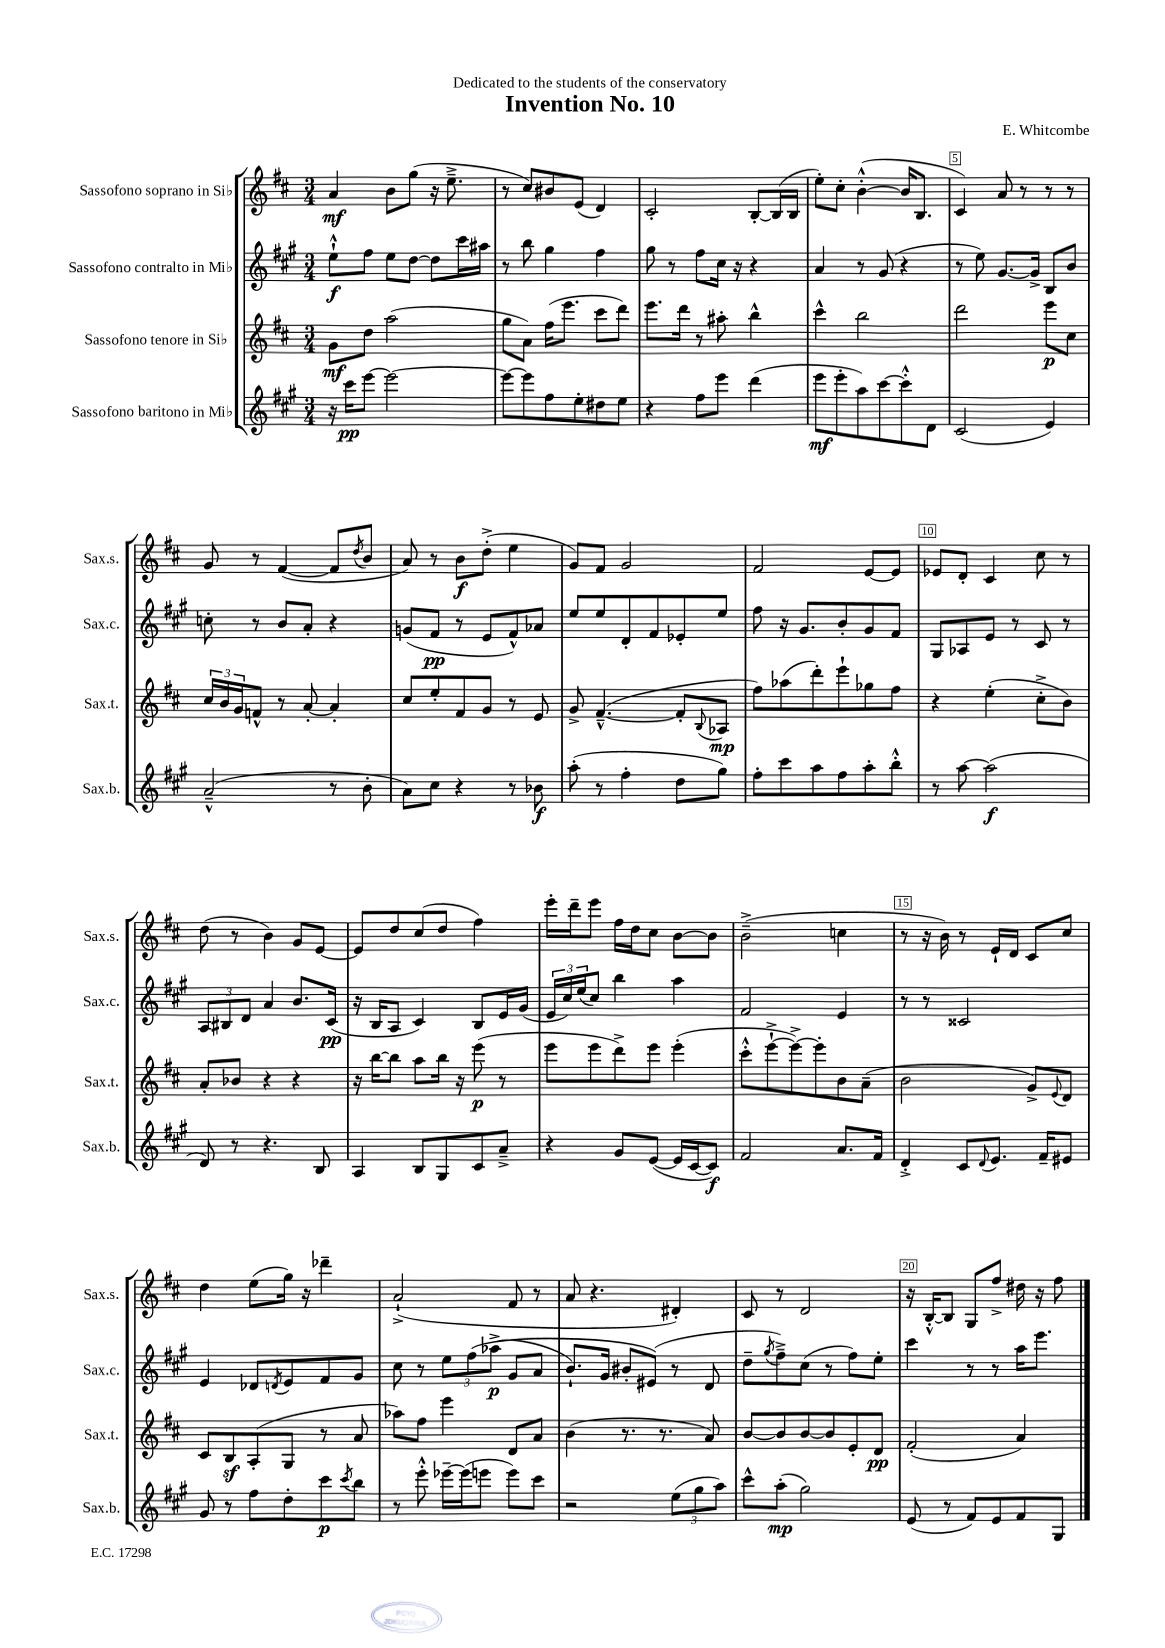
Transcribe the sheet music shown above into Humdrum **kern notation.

**kern	**kern	**kern	**kern
*staff4	*staff3	*staff2	*staff1
*clefG2	*clefG2	*clefG2	*clefG2
*k[f#c#g#]	*k[f#c#]	*k[f#c#g#]	*k[f#c#]
*M3/4	*M3/4	*M3/4	*M3/4
16r	8g	8ee`^^	4a
16ccc#	.	.	.
[8eee	8dd	8ff#	.
2eee_	(2aa	8ee	8b
.	.	[8dd	(8gg
.	.	8dd]	16r
.	.	.	8.ee~^
.	.	16ccc#	.
.	.	16aa#	.
=	=	=	=
8eee_	8gg	8r	8r
8eee]	8a)	8bb	8cc#)
8ff#	(16ff#	4gg#	8b#
.	8.eee	.	.
8ee'	.	.	(8e
8dd#	8ccc#	4ff#	4d)
8ee	8ddd)	.	.
=	=	=	=
4r	8.eee	8gg#	2c#'
.	.	8r	.
.	16ddd	.	.
8ff#	8r	8ff#	.
8eee	8aa#'	16cc#	.
.	.	16r	.
(4ddd	4bb^^	4r	[8B'
.	.	.	(16B]
.	.	.	16B
=	=	=	=
8eee	4ccc#^^	4a	8ee')
8eee'	.	.	8cc#'
8aa)	2bb	8r	([4b'^^
[8ccc#	.	(8g#	.
8ccc#'^^]	.	4r	16b]
.	.	.	8.B
8d	.	.	.
=	=	=	=
(2c#	2ddd	8r	4c#)
.	.	8ee)	.
.	.	[8.g#	8a
.	.	.	8r
.	.	16g#^]	.
4e)	8eee	8B	8r
.	8cc#	8b	8r
=	=	=	=
(2a~^^	24cc#	8cc'	8g
.	24b	.	.
.	24g	.	.
.	8f^^	8r	8r
.	8r	8b	([4f#
.	[8a'	8a'	.
8r	4a']	4r	8f#]
.	.	.	8qdd
8b'	.	.	8b
=	=	=	=
8a)	8cc#	(8g	8a)
8cc#	8ee'	8f#	8r
4r	8f#	8r	8b
.	8g	8e	(8dd'^
8r	8r	8f#^^)	4ee
8b-	8e	8a-	.
=	=	=	=
(8aa'	8g^	8ee	8g)
8r	([4.f#~^^	8ee	8f#
4ff#'	.	8d'	2g
.	.	8f#	.
8dd	8f#']	8e-'	.
.	8qqB	.	.
8gg#)	8A-	8ee	.
=	=	=	=
8ff#'	8ff#)	8ff#	2f#
8ccc#	(8aa-	16r	.
.	.	8.g#	.
8aa	8ddd')	.	.
8ff#	8eee`	8b'	.
8aa'	8gg-	8g#	[8e
8bb'^^	8ff#	8f#	8e]
=	=	=	=
8r	4r	8G#	8e-
[8aa	.	8A-	8d'
(2aa]	(4ee'	8e	4c#
.	.	8r	.
.	8cc#'^	8c#	8cc#
.	8b)	8r	8r
=	=	=	=
8d)	8a'	12A	(8dd
.	.	12B#	.
8r	8b-	.	8r
.	.	12d	.
4.r	4r	4a	4b)
.	4r	8.b	8g
8B	.	.	[8e
.	.	(16c#	.
=	=	=	=
4A	16r	16r	8e]
.	[16bb	16B	.
.	8bb]	8A	8dd
8B	8aa	4c#)	(8cc#
8G#	16bb	.	8dd
.	16r	.	.
8c#	(8eee	8B	4ff#)
8a~^	8r	16e	.
.	.	(16g#	.
=	=	=	=
4r	8eee	24e	16eee'
.	.	24cc#)	.
.	.	.	16ddd~
.	.	(24ee	.
.	8eee	8cc#)	8eee
8g#	8ddd^)	4bb	16ff#
.	.	.	16dd
([8e	8eee	.	8cc#
16e]	(4eee'	4aa	[8b
[16c#	.	.	.
8c#])	.	.	8b]
=	=	=	=
2f#	8ccc#'^^	2f#	(2b~^
.	[8eee`^	.	.
.	8eee^_)	.	.
.	8eee']	.	.
8.a	8b	4e	4cc
.	(8a~	.	.
16f#	.	.	.
=	=	=	=
4d'^	2b	8r	8r
.	.	8r	16r
.	.	.	16b)
8c#	.	2c##	8r
8qqd	.	.	.
8.e	.	.	16e`
.	.	.	16d
.	8g^)	.	8c#
16f#~	.	.	.
.	8qqe	.	.
8e#	8d	.	8cc#
=	=	=	=
8g#	8c#	4e	4dd
8r	8B	.	.
8ff#	(8A'	8d-	(8ee
.	.	8qd	.
8dd'	8G	8e	16gg)
.	.	.	16r
8ccc#	8r	8f#	4ddd-~
8qccc#	.	.	.
8bb	8a	8g#	.
=	=	=	=
8r	8aa-)	8cc#	(2a`^
8eee'^^	8ff#	8r	.
[16eee-~	4eee	12ee	.
(16eee-]	.	.	.
.	.	&(12ff#	.
8eee	.	.	.
.	.	(12aa-^	.
8eee)	8d	8g#	8f#
8ccc#	8a	8a	8r
=	=	=	=
2r	(4b	8.b`)	8a
.	.	.	4.r
.	.	16g#	.
.	8.r	8b#'	.
.	.	(8e#&)	.
.	8.r	.	.
(12ee	.	8r	4d#')
12gg#	.	.	.
.	8a)	8d	.
12aa)	.	.	.
=	=	=	=
8ccc#^^	[8b	8dd~	8c#
.	.	8qgg#	.
(8aa'	8b]	8ff#~^)	8r
2gg#)	[8b	(8cc#	2d
.	8b]	8r	.
.	8e'	8ff#)	.
.	8d	8ee'	.
=	=	=	=
(8e	(2f#'	4ccc#	16r
.	.	.	[16B'^^
8r	.	.	8B]
8f#)	.	8r	8G
8e	.	8r	8ff#^
8f#	4a)	16aa	16dd#
.	.	8.eee	16r
8G#	.	.	8ff#
==	==	==	==
*-	*-	*-	*-
